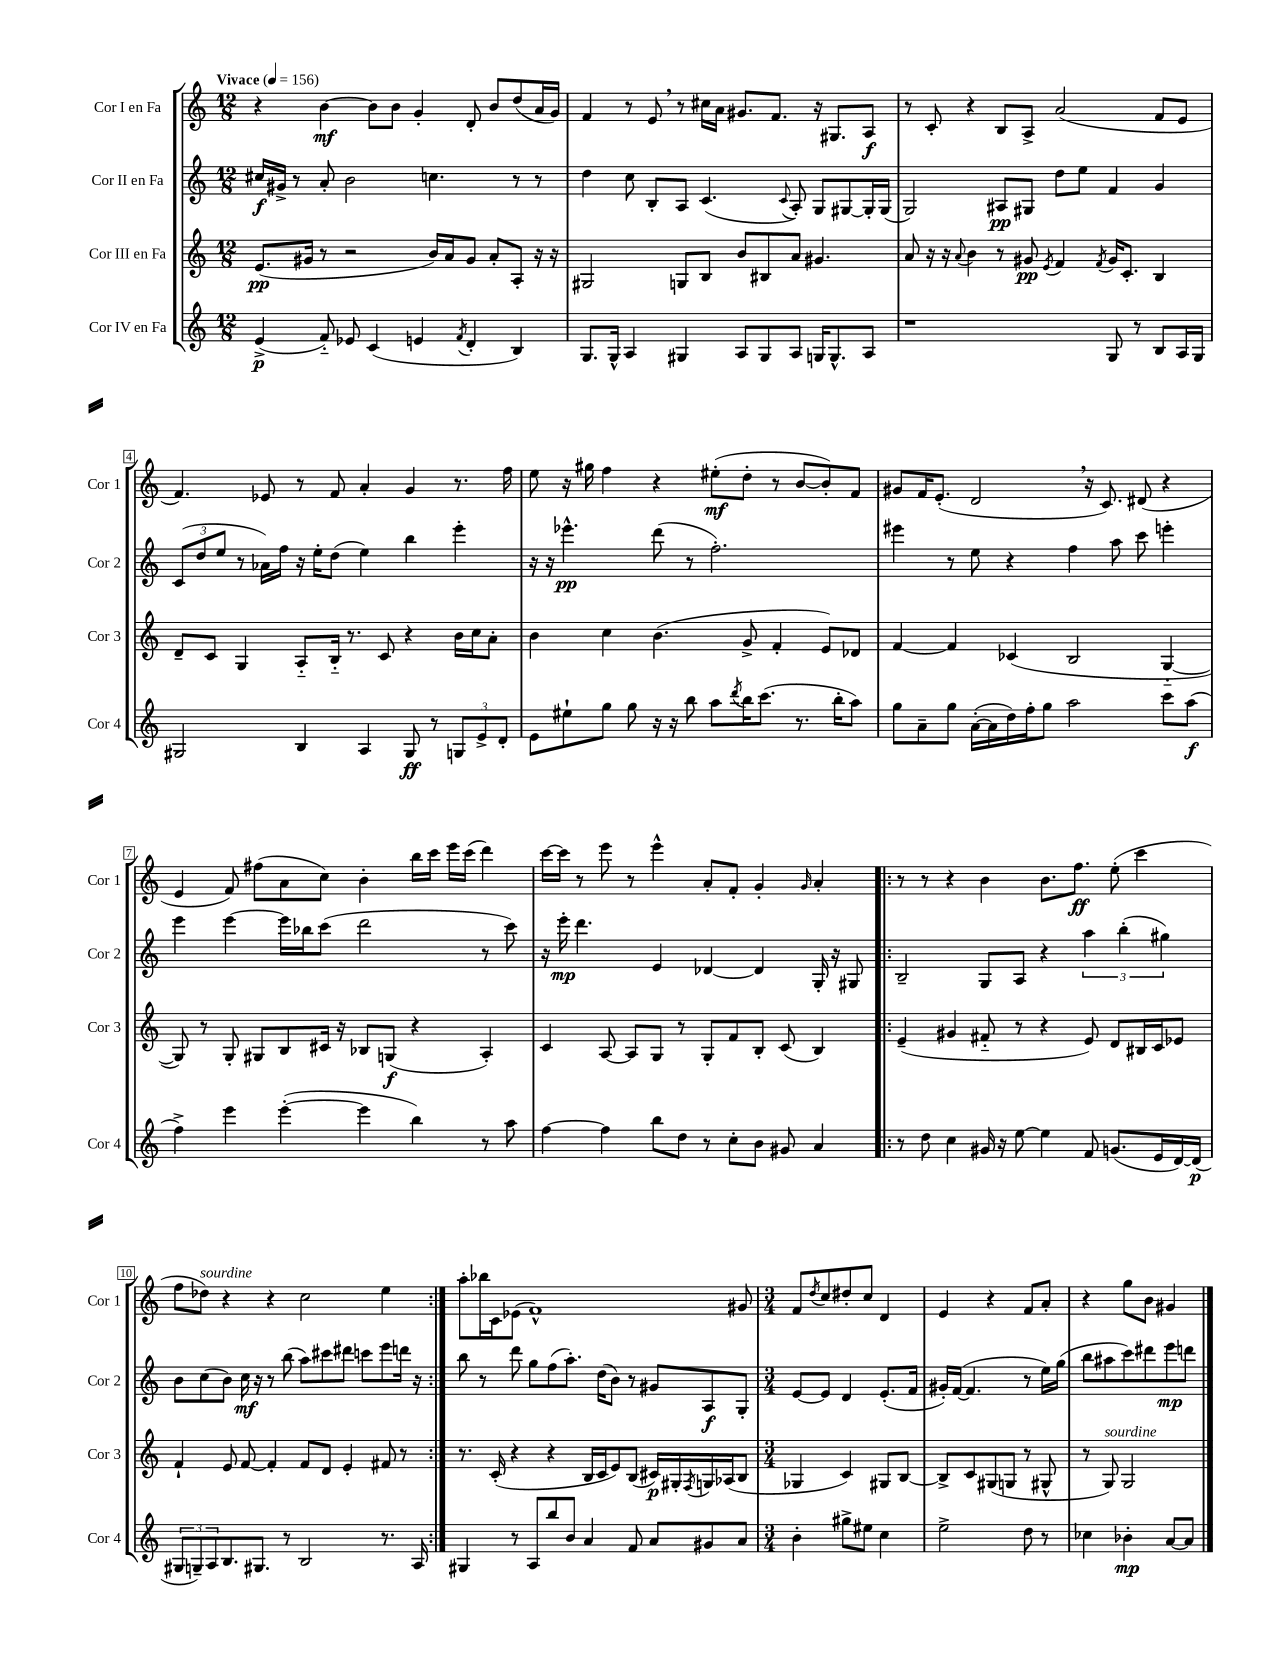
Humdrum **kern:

**kern	**kern	**kern	**kern
*staff4	*staff3	*staff2	*staff1
*clefG2	*clefG2	*clefG2	*clefG2
*k[]	*k[]	*k[]	*k[]
*M12/8	*M12/8	*M12/8	*M12/8
*MM156	*MM156	*MM156	*MM156
(4e^/	(8.e/L	16cc#/LL	4r
.	.	16g#^/JJ	.
.	.	8r	.
.	16g#/Jk	.	.
8f'~/)	8r	8a'/	[4b\
8e-/	2r	2b\	.
(4c/	.	.	8b\]L
.	.	.	8b\J
4e/	.	.	4g'/
.	16b/LL)	4.cc\	.
.	16a/J	.	.
8qf/	.	.	.
4d'/	8g#/J	.	8d'/
.	8a'/L	.	8b/L
4B/)	8A'/J	8r	(8dd/
.	16r	8r	16a/L
.	16r	.	16g/JJ)
=	=	=	=
8.G/L	2G#/	4dd\	4f/
16G^^/Jk	.	.	.
4A/	.	8cc\	8r
.	.	8B'/L	8e/
4G#/	8G/L	8A/J	8r
.	8B/J	(4.c/	16cc#\LL
.	.	.	16a\JJ
8A/L	8b/L	.	8.g#/L
8G#/	8B#/	.	.
.	.	.	8.f/J
.	.	8qqc/	.
8A/J	8a/J	8A'/)	.
16G/LK	4.g#/	8G/L	16r
8.G^^/	.	.	8.G#/L
.	.	[8G#/	.
8A/J	.	16G#'/]L	8A/J
.	.	(16G#/JJ	.
=	=	=	=
1r	8a/	2G/)	8r
.	16r	.	8c'/
.	16r	.	.
.	8qqa/	.	.
.	4b\	.	4r
.	8r	8A#/L	8B/L
.	8g#/	8G#/J	8A^/J
.	8qe/	.	.
.	4f/	8dd\L	(2a/
.	.	8ee\J	.
.	8qf/	.	.
8G/	16g#/LK	4f/	.
.	8.c'/J	.	.
8r	.	.	.
8B/L	4B/	4g/	8f/L
16A/L	.	.	8e/J
16G/JJ	.	.	.
=	=	=	=
2G#/	8d~/L	(12c/L	4.f/)
.	.	12dd/	.
.	8c/J	.	.
.	.	12ee/J	.
.	4G/	8r	.
.	.	16a-\LL)	8e-/
.	.	16ff\JJ	.
4B/	8A'~/L	16r	8r
.	.	16ee'\LK	.
.	16B'~/Jk	(8dd\J	8f/
.	8.r	.	.
4A/	.	4ee\)	4a'/
.	8c/	.	.
8G#/	4r	4bb\	4g/
8r	.	.	.
12G/L	16b\LL	4eee'\	8.r
.	16cc\J	.	.
12e^/	.	.	.
.	8a'\J	.	.
12d'/J	.	.	.
.	.	.	16ff\
=	=	=	=
8e\L	4b\	16r	8ee\
.	.	16r	.
8ee#`\	.	4.eee-^^\	16r
.	.	.	16gg#\
8gg\J	4cc\	.	4ff\
8gg\	.	.	.
16r	(4.b\	(8ddd\	4r
16r	.	.	.
8bb\	.	8r	.
8aa\L	.	2.ff'\)	(8ee#'\L
8qddd/	.	.	.
16bb\K	8g^/	.	8dd'\J
(8.ccc\J	.	.	.
.	4f'/	.	8r
8.r	.	.	[8b/L
.	8e/L)	.	8b'/])
16bb'\LK	.	.	.
8aa\J)	8d-/J	.	8f/J
=	=	=	=
8gg\L	[4f/	4eee#\	8g#/L
8a~\	.	.	16f/K
.	.	.	(8.e'/J
8gg\J	4f/]	8r	.
([16a'\LL	.	8ee\	2d/
16a\]	.	.	.
16dd\)	(4c-/	4r	.
16ff'\J	.	.	.
8gg\J	.	.	.
2aa\	2B/	4ff\	.
.	.	.	16r
.	.	.	8.c/)
.	.	8aa\	.
.	.	8ccc\	(8d#/
8ccc\L	[4G'~/	4eee'\	4r
(8aa\J	.	.	.
=	=	=	=
4ff^\)	8G/])	4eee\	4e/
.	8r	.	.
4eee\	8G'/	[4eee\	8f/)
.	8G#/L	.	(8ff#\L
([4eee'\	8B/	16eee\]LL	8a\
.	.	16bb-\J	.
.	16c#/Jk	(8ccc\J	8cc\J)
.	16r	.	.
4eee\]	8B-/L	2ddd\	4b'\
.	(8G/J	.	.
4bb\)	4r	.	16bb\LL
.	.	.	16ccc\JJ
.	.	.	16eee\LL
.	.	.	(16ccc\JJ
8r	4A'/)	8r	4ddd\)
8aa\	.	8ccc\)	.
=	=	=	=
[4ff\	4c/	16r	[16ccc\LL
.	.	16eee'\	16ccc\]JJ
.	.	4.ddd\	8r
4ff\]	[8A/	.	8eee\
.	8A/]L	.	8r
8bb\L	8G/J	4e/	4eee^^\
8dd\J	8r	.	.
8r	8G'/L	[4d-/	8a'/L
8cc'\L	8f/	.	8f'/J
8b\J	8B'/J	4d-/]	4g'/
8g#/	(8c/	.	.
.	.	.	16qqg/
4a/	4B/)	16G'/	4a'/
.	.	16r	.
.	.	8G#/	.
=!|:	=!|:	=!|:	=!|:
8r	(4e~/	2B~/	8r
8dd\	.	.	8r
4cc\	4g#/	.	4r
16g#/	8f#'~/	8G/L	4b\
16r	.	.	.
[8ee\	8r	8A/J	.
4ee\]	4r	4r	8.b\L
.	.	.	8.ff\J
8f/	8e/)	6aa\	.
(8.g/L	8d/L	.	(8ee'\
.	.	(6bb'\	.
.	16B#/L	.	4ccc\
16e/L	16c/J	.	.
.	.	6gg#\)	.
[16d/)	8e-/J	.	.
(16d/]JJ	.	.	.
=	=	=	=
12G#/L	4f`/	8b\L	8ff\L
12G~/)	.	.	.
.	.	(8cc\	8dd-\J)
12A/	.	.	.
8.B/	8e/	8b\J)	4r
.	[8f/	16cc\	.
8.G#/J	.	16r	.
.	4f'/]	8r	4r
8r	.	(8bb\	.
2B/	8f/L	8aa\L)	2cc\
.	8d/J	8ccc#\	.
.	4e'/	8ddd#\J	.
.	.	8ccc\L	.
8.r	8f#/	8eee\	4ee\
.	8r	16ddd\Jk	.
16A/	.	16r	.
=:|!	=:|!	=:|!	=:|!
4G#/	8.r	8bb\	8aa'\L
.	.	8r	16bb-\L
.	(16c'/	.	16c\J
8r	4r	8ddd\	(8e-\J
8A/L	.	8gg\L	1f^^)
8bb/	4r	(8ff\	.
8b/J	.	8.aa'\J)	.
4a/	16B/LL	.	.
.	16c/J	(16dd\LK	.
.	8e/)	8b\J)	.
8f/	(8B/J	8r	.
8a/L	16c#/LL)	8g#/L	.
.	16G#'/	.	.
.	8qF/	.	.
8g#/	16G/	8A/	.
.	(16A-/J	.	.
8a/J	8B/J	8G'/J	8g#/
=	=	=	=
*M3/4	*M3/4	*M3/4	*M3/4
4b'\	4G-/	[8e/L	8f/L
.	.	.	8qdd/
.	.	8e/]J	8cc/
8gg#^\L	4c/)	4d/	8dd#'/
8ee#\J	.	.	8cc/J
4cc\	8G#/L	(8.e'/L	4d/
.	[8B/J	.	.
.	.	16f/Jk	.
=	=	=	=
2ee^\	8B^/]L	16g#'/LL)	4e/
.	.	([16f/JJ	.
.	8c/	4.f/]	.
.	(8G#/	.	4r
.	8G/J	.	.
8dd\	8r	8r	8f/L
8r	8G#^^/	16ee\LL)	8a'/J
.	.	(16gg\JJ	.
=	=	=	=
4cc-\	8r	8bb\L	4r
.	8G/)	8aa#\	.
4b-'\	2G/	8ccc\)	8gg\L
.	.	8ddd#\	8b\J
[8a/L	.	8eee\	4g#/
8a/]J	.	8ddd\J	.
==	==	==	==
*-	*-	*-	*-
